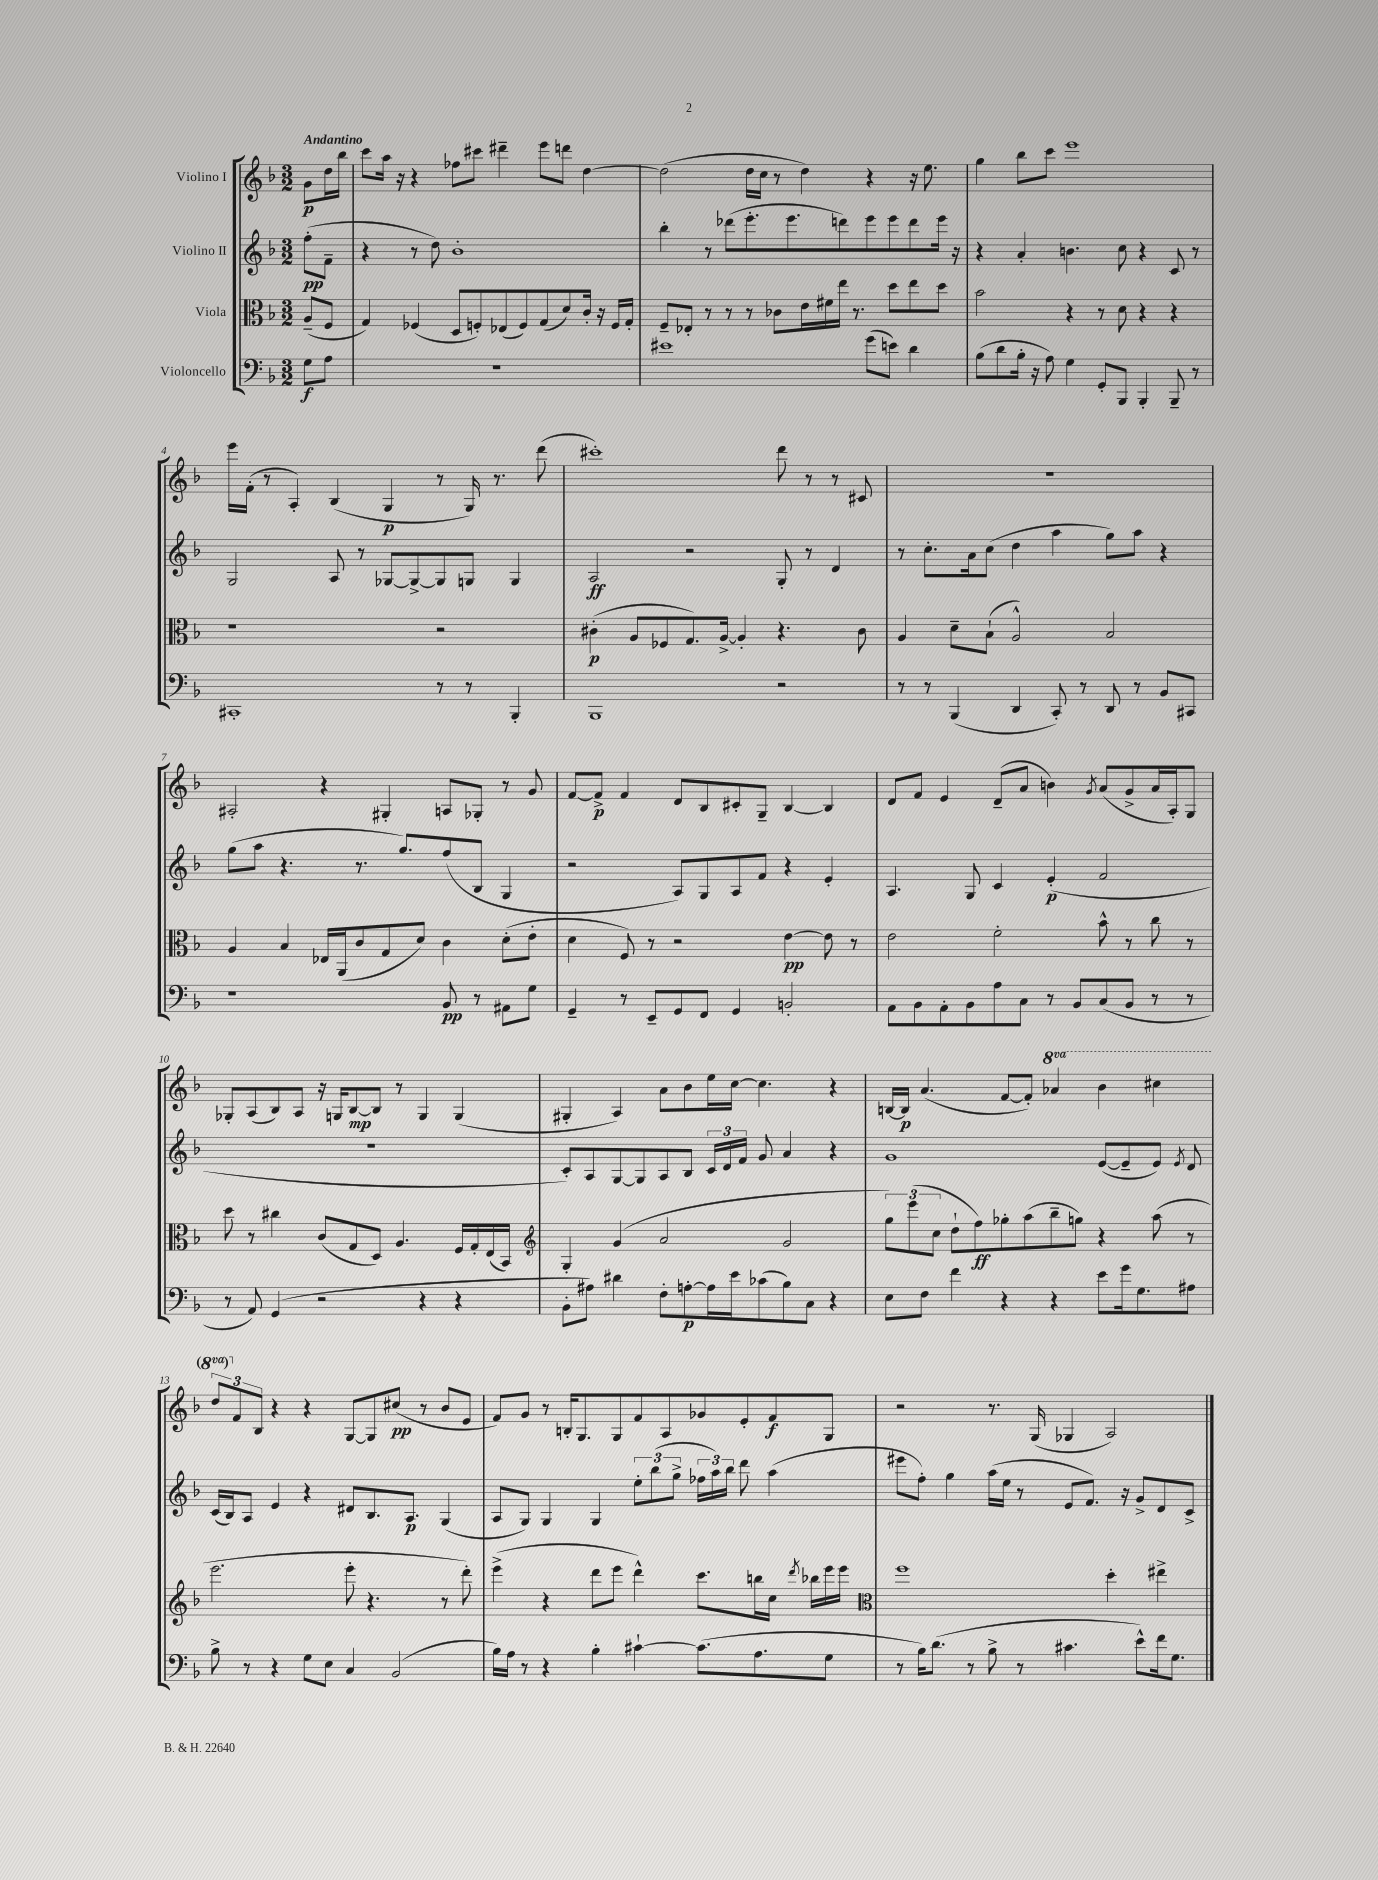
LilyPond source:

<<
\new StaffGroup <<
\new Staff = "s0" \with { instrumentName = "Violino I" } {
    \clef treble \key f \major \numericTimeSignature \time 3/2 \set Staff.ottavationMarkups = #ottavation-simple-ordinals \partial 4 \tempo "Andantino"
    \autoBeamOff g'8[\p d''16 bes''16] |
    c'''8[ a''16] r16 r4 fes''8[ cis'''8] dis'''4-- e'''8[ d'''8] d''4~ |
    d''2( d''16[ c''16] r8 d''4) r4 r16 e''8. |
    g''4 bes''8[ c'''8] e'''1 |
    e'''16[ f'16]-.( r8 a4-.) bes4( g4\p r8 g16) r8. d'''8( |
    cis'''1-.) d'''8 r8 r8 cis'8 |
    R1. |
    ais2-. r4 gis4-. a8[ ges8]-. r8 g'8 |
    f'8[~ f'8]->\p f'4 d'8[ bes8 cis'8-. g8]-- bes4~ bes4 |
    d'8[ f'8] e'4 d'8[--( a'8] b'4) \acciaccatura { g'8 } a'8[( g'8-> a'16 a16-.) g8] |
    ges8[-. a8( bes8) a8] r16 g16[ bes8~\mp bes8] r8 g4 g4( |
    gis4-. a4) a'8[ bes'8 e''16 c''16]~ c''4. r4 |
    b16[~ b16]\p a'4.( f'8[~ f'8]-.) \ottava #1 aes''4 bes''4 cis'''4 |
    \tuplet 3/2 { d'''8[ \ottava #0 f'8 bes8] } r4 r4 g8[~ g8 cis''8]\pp( r8 bes'8[ e'8] |
    f'8[) g'8] r8 b16[-. g8. g8 f'8 a8 ges'8 e'8-. f'8\f g8] |
    r2 r8. g16( ges4 a2) \bar "|." |
}
\new Staff = "s1" \with { instrumentName = "Violino II" } {
    \clef treble \key f \major \numericTimeSignature \time 3/2 \partial 4
    \autoBeamOff f''8[-.\pp( f'8]-- |
    r4 r8 d''8) bes'1-. |
    bes''4-. r8 des'''8[( e'''8.-. e'''8. d'''8) e'''8 e'''8 d'''8 e'''16] r16 |
    r4 a'4-. b'4. c''8 r4 c'8 r8 |
    g2 a8 r8 ges8[~ ges8~-> ges8 g8] g4 |
    a2\ff r2 g8-. r8 d'4 |
    r8 c''8.[-. a'16 c''8]( d''4 a''4 g''8[) a''8] r4 |
    g''8[( a''8] r4. r8. g''8.[) f''8( bes8] g4 |
    r2 a8[) g8 a8 f'8] r4 e'4-. |
    a4. g8 c'4 e'4-.\p( f'2 |
    R1. |
    c'8[-.) a8 g8~ g8 a8 bes8] \tuplet 3/2 { c'16[ d'16 f'16] } g'8 a'4 r4 |
    g'1 e'8[~( e'8-- e'8]) \acciaccatura { e'8 } d'8 |
    c'16[( bes16) a8] e'4 r4 dis'8[ bes8. a8.]\p g4( |
    a8[ g8]) g4 g4 \tuplet 3/2 { e''8[-. bes''8( g''8]-> } \tuplet 3/2 { fes''16[ a''16) bes''16] } d'''8 a''4( |
    eis'''8[ f''8]-.) g''4 a''16[( e''16] r8 e'8[ f'8.]) r16 g'8[-> d'8 c'8]-> \bar "|." |
}
\new Staff = "s2" \with { instrumentName = "Viola" } {
    \clef alto \key f \major \numericTimeSignature \time 3/2 \partial 4
    \autoBeamOff a8[--( f8] |
    g4) fes4( d8[ f8-.) ees8( f8) g8( d'8) c'16]-. r16 f16[ g16]-. |
    f8[-- ees8]-. r8 r8 r8 ces'8[ e'16 fis'16 e''16] r8. d''8[ e''8 d''8] |
    bes'2 r4 r8 d'8 r4 r4 |
    r1 r2 |
    cis'4-.\p( a8[ fes8 g8.) a16]~-> a4-. r4. cis'8 |
    a4 d'8[-- bes8]-!( a2-^) bes2 |
    a4 bes4 ees16[ a,16( c'8 g8 d'8]) c'4 d'8[-.( e'8]-. |
    d'4 f8) r8 r2 e'4~\pp e'8 r8 |
    e'2 f'2-. bes'8-^ r8 c''8 r8 |
    d''8 r8 cis''4 c'8[( g8 d8]) a4. f16[ g16-. e16( bes,16]) |
    \clef treble g4-. g'4( a'2 g'2 |
    \tuplet 3/2 { g''8[) e'''8( c''8] } d''8[-! f''8\ff) ges''8-. a''8( bes''8-- g''8]) r4 a''8( r8 |
    e'''2. e'''8-. r4. r8 d'''8-.) |
    e'''4->( r4 d'''8[ e'''8] d'''4-^) c'''8.[ b''16 c''16] \acciaccatura { d'''8 } bes''16[ e'''16 e'''16] |
    \clef alto f''1 d''4-. eis''4-> \bar "|." |
}
\new Staff = "s3" \with { instrumentName = "Violoncello" } {
    \clef bass \key f \major \numericTimeSignature \time 3/2 \partial 4
    \autoBeamOff g8[\f a8] |
    R1. |
    eis'1 g'8[( e'8]) d'4 |
    bes8[( d'8 bes16]-. r16 a8) g4 g,8[-. bes,,8] bes,,4-. bes,,8-- r8 |
    cis,1-. r8 r8 bes,,4-. |
    bes,,1 r2 |
    r8 r8 bes,,4( d,4 c,8-.) r8 d,8 r8 bes,8[ cis,8] |
    r1 bes,8\pp r8 ais,8[ g8] |
    g,4-- r8 e,8[-- g,8 f,8] g,4 b,2-. |
    a,8[ bes,8 a,8-. bes,8 a8 c8] r8 bes,8[ c8( bes,8] r8 r8 |
    r8 a,8) g,4( r2 r4 r4 |
    bes,8[-. ais8]) dis'4 f8[-. a8~-.\p a16 e'16 ces'8( bes8) c8] r4 |
    e8[ f8] f'4 r4 r4 e'8[ g'16 g8. ais8] |
    bes8-> r8 r4 g8[ e8] c4 bes,2( |
    bes16[) a16] r8 r4 bes4-. cis'4~-! cis'8.[( a8. g8] |
    r8 bes16[) d'8.]( r8 bes8-> r8 cis'4. e'8[-^) f'16 g8.] \bar "|." |
}
>>
>>
